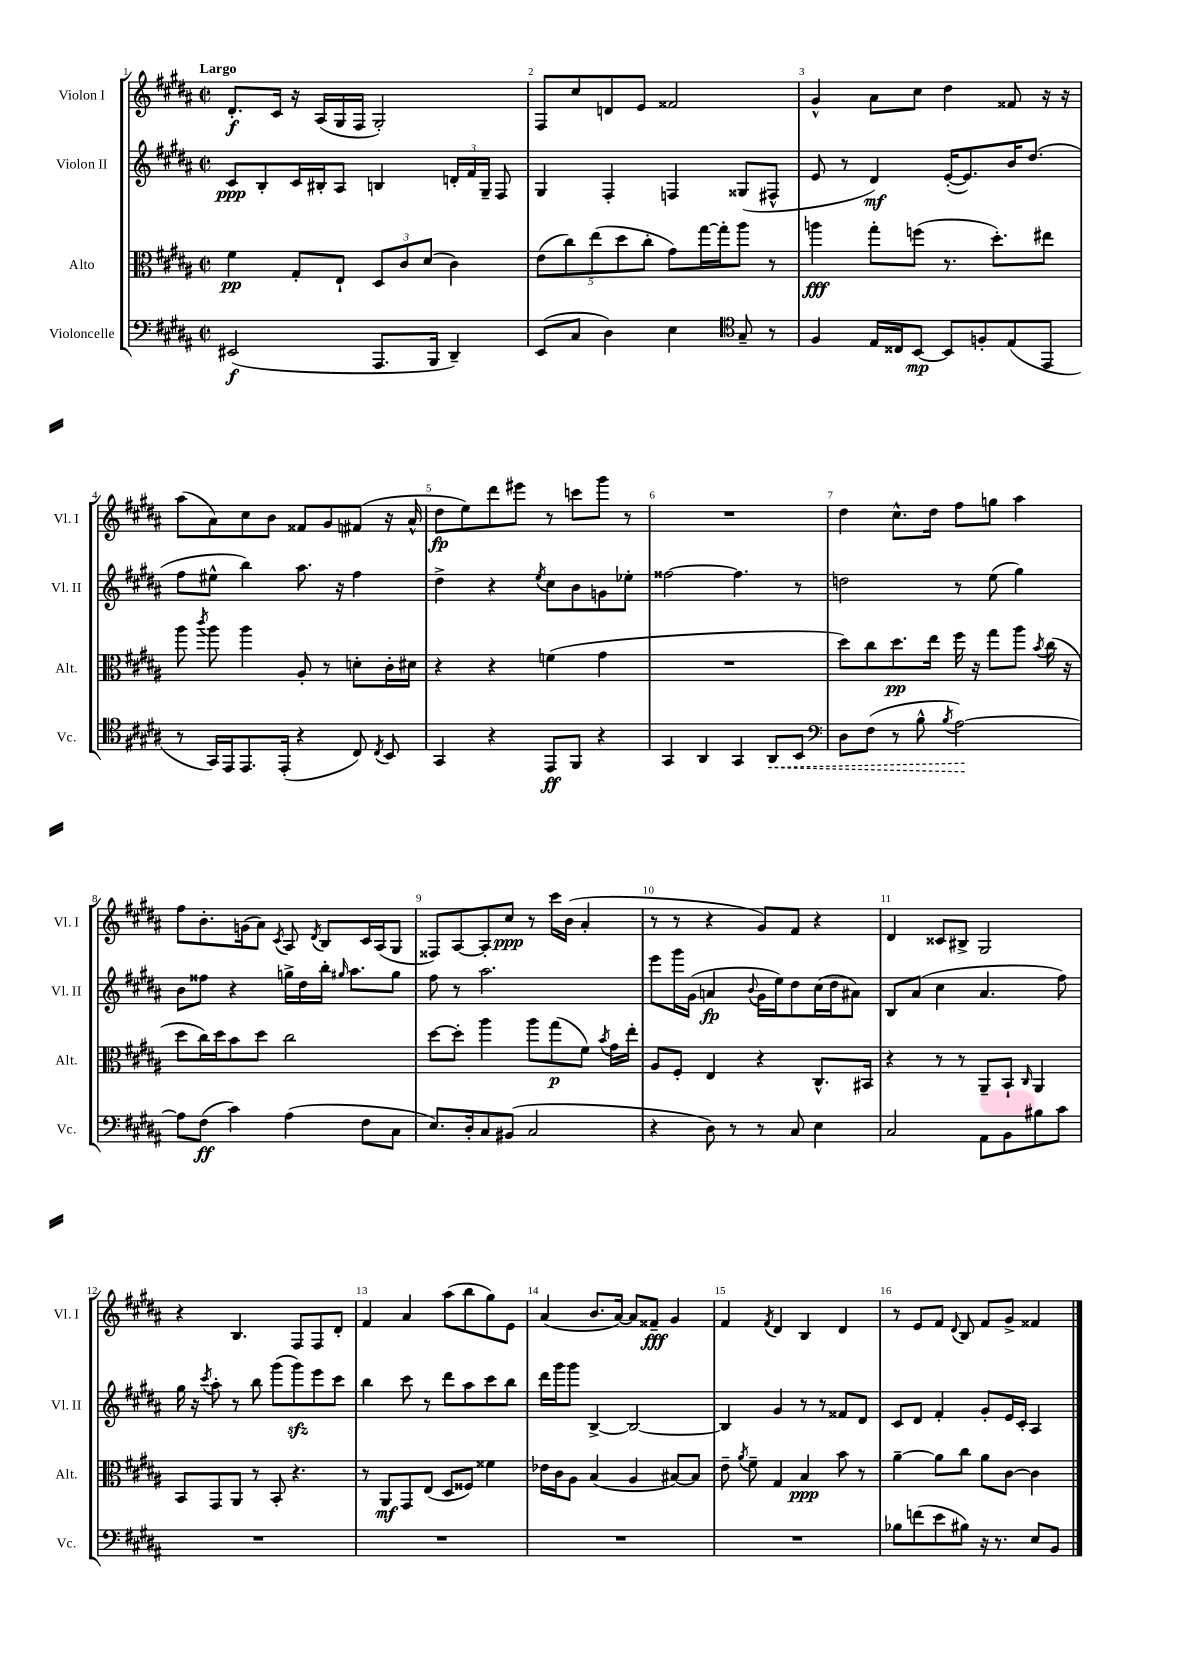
<<
\new StaffGroup <<
\new Staff = "s0" \with { instrumentName = "Violon I" shortInstrumentName = "Vl. I" } {
    \clef treble \key b \major \defaultTimeSignature \time 2/2 \tempo "Largo"
    \autoBeamOff dis'8.[-.\f cis'16] r16 ais16[( gis16 fis16] gis2-.) |
    fis8[ cis''8 d'8 e'8] fisis'2 |
    gis'4-^ ais'8[ cis''8] dis''4 fisis'8 r16 r16 |
    ais''8[( ais'8) cis''8 b'8] fisis'8[ gis'8 fis'8]( r16 ais'16-^ |
    dis''8[\fp e''8) dis'''8 eis'''8] r8 c'''8[ gis'''8] r8 |
    R1 |
    dis''4 cis''8.[-^ dis''16] fis''8[ g''8] ais''4 |
    fis''8[ b'8.-. g'16( ais'8]) \acciaccatura { cis'8 } ais8 \acciaccatura { dis'8 } b8[ cis'16 ais16( gis8] |
    fisis8[) ais8~ ais8-. cis''8]\ppp r8 cis'''16[ b'16]( ais'4-. |
    r8 r8 r4 gis'8[) fis'8] r4 |
    dis'4 cisis'8[ bis8]-> gis2 |
    r4 b4. fis8[ fis8 dis'8]-. |
    fis'4 ais'4 ais''8[( b''8 gis''8) e'8] |
    ais'4( b'8.[ ais'16]~) ais'8[ fisis'8]--\fff gis'4 |
    fis'4 \acciaccatura { fis'8 } dis'4 b4 dis'4 |
    r8 e'8[ fis'8] \appoggiatura { dis'8 } b8 fis'8[ gis'8]-> fisis'4 \bar "|." |
}
\new Staff = "s1" \with { instrumentName = "Violon II" shortInstrumentName = "Vl. II" } {
    \clef treble \key b \major \defaultTimeSignature \time 2/2
    \autoBeamOff cis'8[\ppp b8-. cis'16 bis16-. ais8] b4 \tuplet 3/2 { d'16[-. fis'16 gis16]-- } fis8 |
    gis4 fis4-. f4 gisis8[( fis8]-^ |
    e'8 r8 dis'4\mf) e'16[~-.( e'8.) b'16 dis''8.]( |
    fis''8[ eis''8]-^ b''4) ais''8. r16 fis''4 |
    dis''4-> r4 \acciaccatura { e''8 } cis''8[ b'8 g'8 ees''8]-. |
    fisis''2~ fisis''4. r8 |
    d''2 r8 e''8( gis''4) |
    b'8[ fisis''8] r4 g''16[-> dis''16 b''16]-. \grace { gis''16 } ais''8.[ gis''8] |
    fis''8 r8 ais''2. |
    e'''8[ gis'''16 gis'16]( a'4\fp \appoggiatura { b'8 } gis'16[ e''16) dis''8 cis''16( dis''16 ais'8]) |
    b8[ ais'8]( cis''4 ais'4. fis''8) |
    gis''16 r16 \acciaccatura { cis'''8 } ais''8-. r8 b''8 gis'''8[( gis'''8\sfz) e'''8 cis'''8] |
    b''4 cis'''8 r8 dis'''8[ ais''8 cis'''8 b''8] |
    dis'''16[ gis'''16 gis'''8] b4~-> b2~ |
    b4 gis'4 r8 r8 fisis'8[ dis'8] |
    cis'8[ dis'8] fis'4-. gis'8[-. e'16 cis'16]-. ais4 \bar "|." |
}
\new Staff = "s2" \with { instrumentName = "Alto" shortInstrumentName = "Alt." } {
    \clef alto \key b \major \defaultTimeSignature \time 2/2
    \autoBeamOff fis'4\pp gis8[-. e8]-! \tuplet 3/2 { dis8[ cis'8 dis'8]( } cis'4) |
    \tuplet 5/4 { e'8[( cis''8) e''8( dis''8 cis''8]-. } gis'8[) gis''16~ gis''16-. ais''8] r8 |
    a''4\fff gis''8[-. f''8]( r8. dis''8.[-.) eis''8] |
    ais''8 \acciaccatura { cis'''8 } ais''8 ais''4 ais8-. r8 d'8[-. cis'16-. dis'16] |
    r4 r4 f'4( gis'4 |
    R1 |
    dis''8[) cis''8 dis''8.\pp e''16] fis''16 r16 gis''8[ ais''8] \acciaccatura { b'8 } cis''16( r16 |
    dis''8[ cis''16) dis''16 b'8 dis''8] cis''2 |
    dis''8[~ dis''8]-. ais''4 ais''8[ gis''8\p( fis'8]) \acciaccatura { b'8 } gis'16[ e''16]-. |
    ais8[ fis8]-. e4 r4 cis8.[-^ bis,16] |
    r4 r8 r8 ais,8[-- b,8]-! \grace { cis16 } ais,4 |
    b,8[ gis,8 ais,8] r8 b,8-. r4. |
    r8 ais,8[\mf gis,8 e8]( dis8[ fisis8]) fisis'4 |
    ees'16[ cis'16 ais8] b4( ais4 bis8[~) bis8] |
    e'8-- \acciaccatura { ais'8 } fis'8-- gis4 b4\ppp b'8 r8 |
    ais'4~-- ais'8[ cis''8] ais'8[ cis'8]~ cis'4 \bar "|." |
}
\new Staff = "s3" \with { instrumentName = "Violoncelle" shortInstrumentName = "Vc." } {
    \clef bass \key b \major \defaultTimeSignature \time 2/2
    \autoBeamOff eis,2\f( ais,,8.[ b,,16] dis,4--) |
    e,8[( cis8] dis4) e4 \clef tenor gis8-- r8 |
    fis4 e16[ cisis16 b,8]~\mp b,8[ f8-. e8( e,8] |
    r8 gis,16[) e,16 e,8. e,16]-.( r4 cis8) \acciaccatura { cis8 } b,8 |
    gis,4 r4 e,8[\ff fis,8] r4 |
    gis,4 ais,4 gis,4 \once \override Hairpin.style = #'dashed-line ais,8[\< b,8] |
    \clef bass dis8[ fis8]( r8 b8-^ \acciaccatura { b8 } ais2~\!) |
    ais8[ fis8]\ff( cis'4) ais4( fis8[ cis8] |
    e8.[) dis16-. cis8 bis,8]( cis2 |
    r4 dis8) r8 r8 cis8 e4 |
    cis2 ais,8[ b,8 bis8 cis'8] |
    R1 |
    R1 |
    R1 |
    R1 |
    bes8[ f'8( e'8 bis8]) r16 r8. e8[ b,8] \bar "|." |
}
>>
>>
\layout { \context { \Score \override BarNumber.break-visibility = ##(#f #t #t) barNumberVisibility = #all-bar-numbers-visible } }
